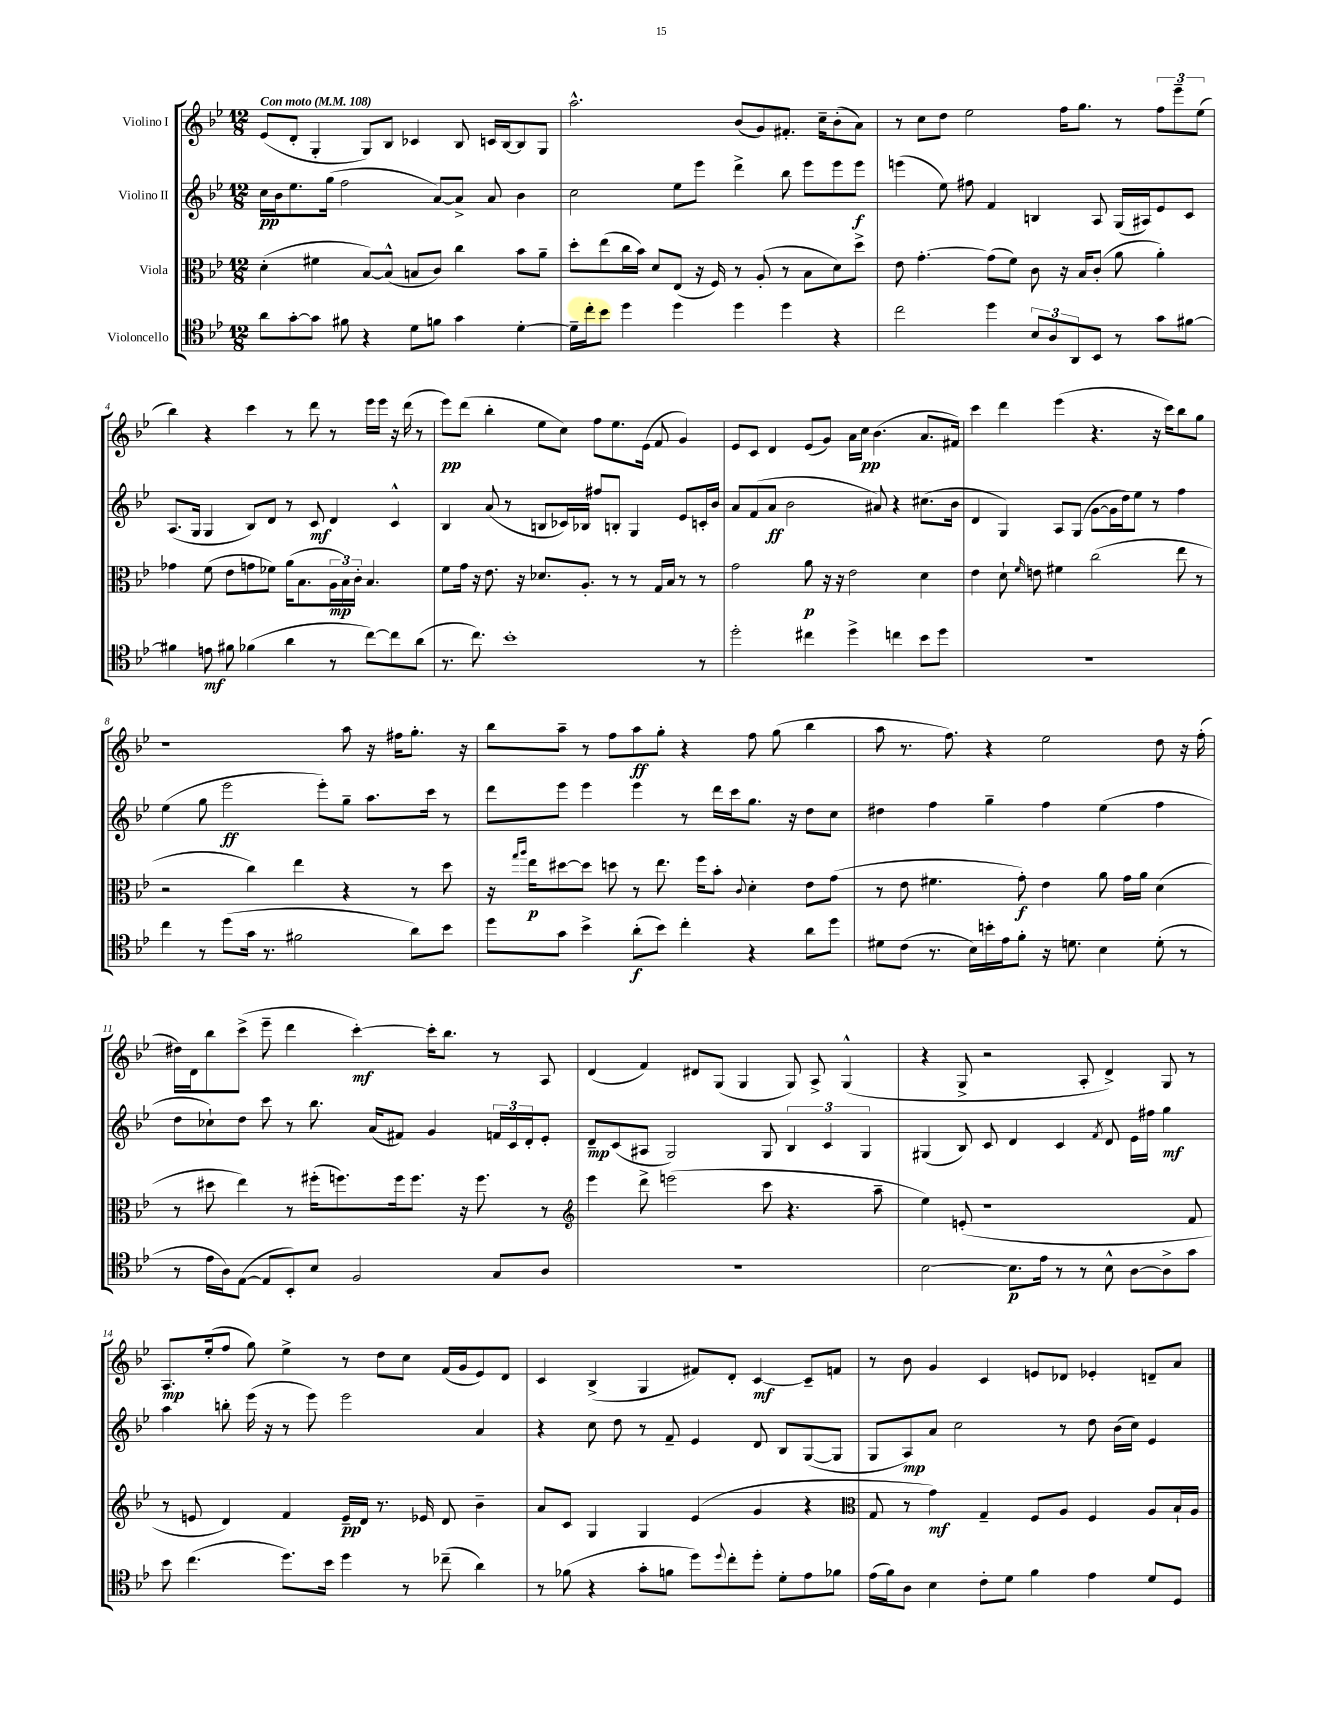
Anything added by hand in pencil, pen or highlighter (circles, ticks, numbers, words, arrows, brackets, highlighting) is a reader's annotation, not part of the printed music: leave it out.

**kern	**kern	**kern	**kern
*staff4	*staff3	*staff2	*staff1
*clefC4	*clefC3	*clefG2	*clefG2
*k[b-e-]	*k[b-e-]	*k[b-e-]	*k[b-e-]
*M12/8	*M12/8	*M12/8	*M12/8
*MM108	*MM108	*MM108	*MM108
8a	(4d'	16cc	(8e-
.	.	16b-	.
[8g'	.	8.ee-	8d'
8g]	4f#	.	4G'
.	.	(16gg	.
8f#	.	2ff	.
4r	[8B-)	.	8G)
.	(8B-^^]	.	8B-
8d	8B	.	4c-
8f	8c)	[8a)	.
4g	4cc	8a^]	8B-
.	.	8a	16c
.	.	.	[16B-
[4d'	8b-	4b-	8B-]
.	8a~	.	8G
=	=	=	=
16d~]	8dd'	2cc	2.aa^^
16cc'	.	.	.
8b-	(8ee-	.	.
4dd	16cc	.	.
.	16b-)	.	.
.	8d	.	.
4dd	(8E-	8ee-	.
.	16r	8eee-	.
.	16F)	.	.
4dd	8r	4ddd^	(8b-
.	(8A'	.	8g)
4dd	8r	8bb-	8.f#'
.	8B-	8eee-	.
.	.	.	16cc~
4r	8d)	8eee-	(8b-'
.	8dd^	8eee-	8a)
=	=	=	=
2cc	8e-	(4eee	8r
.	[4.g'	.	8cc
.	.	8ee-)	8dd
.	.	8ff#	2ee-
4dd	(8g]	4f	.
.	8f)	.	.
12B-	8c	4B	.
12A	.	.	.
.	16r	.	16ff
12AA	.	.	.
.	16B-	.	8.gg
8BB-	(8c'	8A	.
8r	8a	(16G	8r
.	.	16A#)	.
8g	4a')	8e-	12ff
.	.	.	12eee-~
[8f#	.	8c	.
.	.	.	(12ee-
=	=	=	=
4f#]	4g-	(8.A	4bb-)
.	.	16G	.
8e	(8f	4G	4r
8f#	8e-	.	.
(4f-	8g	8B-)	4ccc
.	8f-)	8d	.
4a	(16a	8r	8r
.	8.B-	.	.
.	.	8c	8ddd
8r	24A	4d	8r
.	24B-)	.	.
.	24c'	.	.
[8cc)	4.B-	.	16eee-
.	.	.	16eee-
8cc]	.	4c^^	16r
.	.	.	(16ddd
(8a	.	.	8r
=	=	=	=
8.r	8f	4B-	8eee-)
.	16g	.	(8ddd
8.cc)	16r	.	.
.	8.e-	(8a	4bb-'
1b-'	.	8r	.
.	16r	.	.
.	8.d-	8B	8ee-
.	.	16c-)	8cc)
.	8.A'	16B-	.
.	.	8ff#	8ff
.	8r	8B'	8.ee-
.	8r	4G	.
.	.	.	(16e-
.	16G	.	8f
.	16B-	.	.
.	8r	8e-	4g)
8r	8r	16c'	.
.	.	16b-	.
=	=	=	=
2dd'	2g	8a	8e-
.	.	(8f	8c
.	.	8a	4d
.	.	2b-	.
4cc#	8a	.	(8e-
.	16r	.	8g)
.	16r	.	.
4dd^	2e-	.	16a
.	.	.	16cc
.	.	8a#)	(4.b-
4cc	.	4r	.
8b-	4d	(8.cc#	8.a
8dd	.	.	.
.	.	16b-	16f#)
=	=	=	=
1.r	4e-	4d	4ccc
.	8d`	4G)	4ddd
.	16qqf	.	.
.	8e	.	.
.	4f#	8A	(4eee-
.	.	(8G	.
.	(2cc	[8g	4.r
.	.	16g]	.
.	.	16dd)	.
.	.	8ee-	.
.	.	8r	16r
.	.	.	16ccc)
.	8ee-	4ff	8bb-
.	8r	.	8gg
=	=	=	=
4cc	2r	(4ee-	1r
8r	.	8gg	.
(8dd	.	2eee-	.
16g	4cc)	.	.
8.r	.	.	.
2f#	4ee-	.	.
.	.	8eee-')	.
.	4r	8gg~	8aa
.	.	8.aa	16r
.	.	.	16ff#
8a)	8r	.	8.gg'
.	.	16ccc	.
8b-	8dd	8r	.
.	.	.	16r
=	=	=	=
8dd	16r	8ddd	8bb-
.	16qqgg	.	.
.	16qqaa	.	.
.	16ee-	.	.
8g	[8dd#	8eee-	8aa~
4b-^	8dd#]	4eee-	8r
.	8dd	.	8ff
(8a'	8r	4eee-	8aa
8b-)	8.ee-	.	8gg'
4cc'	.	8r	4r
.	16ff	.	.
.	8b-'	16ddd	.
.	.	16ccc	.
.	8qqc	.	.
4r	4d'	8.gg	8ff
.	.	.	(8gg
.	.	16r	.
8a	8e-	8dd	4bb-
8dd	(8g	8cc	.
=	=	=	=
8d#	8r	4dd#	8aa
(8c	8e-	.	8.r
8.r	4.f#	4ff	.
.	.	.	8.ff)
16B-)	.	.	.
16b'	.	4gg~	4r
16e-	.	.	.
8f'	8g')	.	.
16r	4e-	4ff	2ee-
8.d	.	.	.
4B-	8a	(4ee-	.
.	16g	.	.
.	16a	.	.
(8d'	(4d	4ff	8dd
8r	.	.	16r
.	.	.	(16ff'
=	=	=	=
8r	8r	8dd	16dd#)
.	.	.	16d
16e-	8dd#	8cc-`)	8bb-
16A)	.	.	.
([8E-	4ee-)	8dd	(8ccc^
8E-]	.	8ccc	8eee-~
8BB-')	8r	8r	4ddd
8B-	(16ff#'	8.bb-	.
.	8.ff)	.	.
2F	.	.	[4ccc')
.	.	(16a	.
.	16ff	8f#)	.
.	8.ff	.	.
.	.	4g	16ccc']
.	.	.	8.bb-
.	16r	.	.
.	8.ff	.	.
8G	.	24f	8r
.	.	24c	.
.	.	24d'	.
8A	8r	8e-'	8A
=	=	=	=
*	*clefG2	*	*
1.r	4eee-	8d~	(4d
.	.	(8c	.
.	8ddd^	8A#	4f)
.	(2eee	2G)	.
.	.	.	8d#
.	.	.	(8G
.	.	.	4G
.	8ccc	8G	.
.	4.r	6B-	8G)
.	.	.	8A^
.	.	6c	.
.	.	.	(4G^^
.	.	6G	.
.	8aa~	.	.
=	=	=	=
[2B-	4ee-)	(4G#	4r
.	(8e'	8B-)	8G^
.	1r	8c	2r
8.B-]	.	4d	.
16e-	.	.	.
8r	.	4c	.
8r	.	.	8A'
.	.	8qf	.
8B-^^	.	8d	4d^)
[8A	.	16e-	.
.	.	16ff#	.
8A^]	.	4gg	8G
8g	8f	.	8r
=	=	=	=
8b-	8r	4aa	8.A
(4.cc	8e	.	.
.	.	.	(16ee-'
.	4d)	8bb'	8ff
.	.	(16eee-	8gg)
.	.	16r	.
8.dd)	4f	8r	4ee-^
.	.	8eee-)	.
16b-	.	.	.
4dd	16e~	2eee-	8r
.	16d	.	.
.	8.r	.	8dd
8r	.	.	8cc
.	16e-	.	.
(8cc-~	8d	.	(16f
.	.	.	16g
4a)	4b-~	4a	8e-)
.	.	.	8d
=	=	=	=
8r	8a	4r	4c
(8f-	8c	.	.
4r	4G	8cc	(4B-^
.	.	8dd	.
8g'	4G	8r	4G
8f	.	8f~	.
8dd)	(4e-	4e-	8f#)
8qqdd	.	.	.
8cc'	.	.	8d'
8dd'	4g	8d	[4c
8d'	.	8B-	.
8e-	4r	([8G	8c~]
8f-	.	8G]	8f
=	=	=	=
*	*clefC3	*	*
(16e-	8G	8G	8r
16f)	.	.	.
8A	8r	8A)	8b-
4B-	4g)	8a	4g
.	.	2cc	.
8c'	4G~	.	4c
8d	.	.	.
4f	8F	.	8e
.	8A	8r	8d-
4e-	4F	8dd	4e-'
.	.	(16b-	.
.	.	16cc)	.
8d	8A	4e-	8d~
8D	16B-`	.	8a
.	16A	.	.
==	==	==	==
*-	*-	*-	*-
